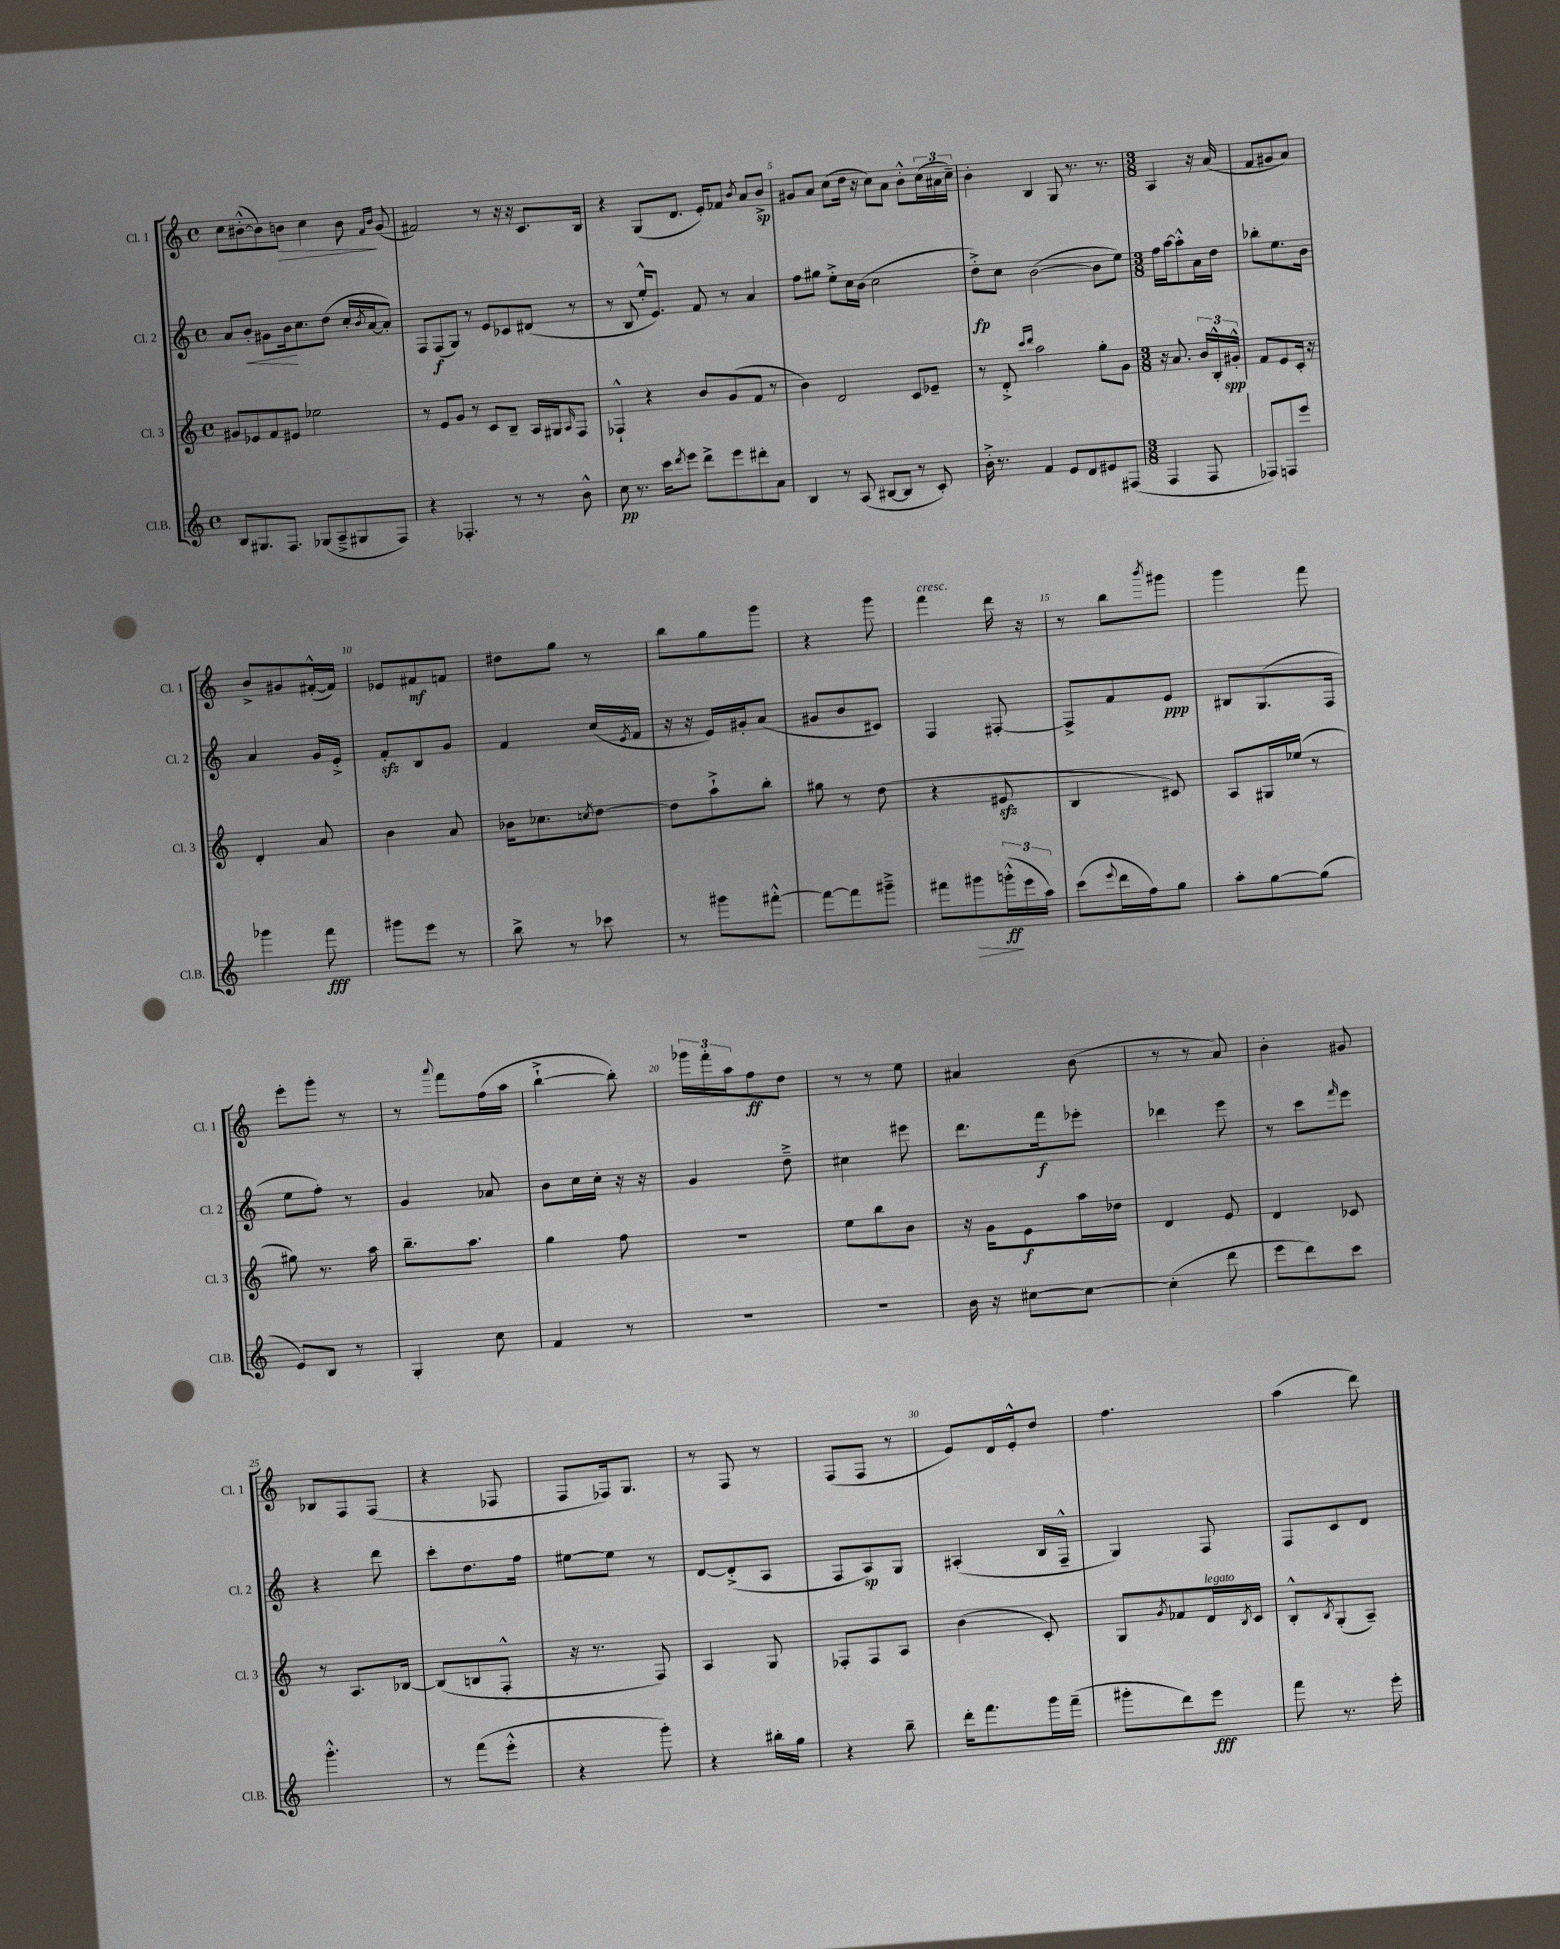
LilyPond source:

<<
\new StaffGroup <<
\new Staff = "s0" \with { instrumentName = "Cl. 1" shortInstrumentName = "Cl. 1" } {
    \clef treble \key c \major \defaultTimeSignature \time 4/4
    c''8 bis'8~-.-^( bis'8) b'8\> c''4 b'8\! \grace { f'16 b'16 } g'8( |
    fis'2) r8 r16 r16 c'8. b16 |
    r4 g8( d'8. e'16-.) fes'8 \acciaccatura { b'8 } a'8 b'8->\sp |
    gis'8 a'8 c''8( d''16 r16 c''8) a'8 b'8-.-^ \tuplet 3/2 { c''16( ais'16 c''16--) } |
    b'4-. b4 g8 r8. r8. |
    \numericTimeSignature \time 3/8 a4 r16 a'16( |
    f'8 gis'8 a'8) |
    b'8-> gis'8 fis'16~-.-^( fis'16) |
    ees'8 fis'8\mf f'8 |
    dis''8 g''8 r8 |
    b''8 g''8 g'''8 |
    r4 g'''8 |
    f'''4^\markup { \italic "cresc." } d'''16 r16 |
    r8 b''8 \acciaccatura { b'''8 } gis'''8 |
    g'''4 f'''8 |
    e'''8-. g'''8-. r8 |
    r8 \appoggiatura { a'''8 } f'''8 f''16( a''16 |
    b''4~-!-> b''8-.) |
    \tuplet 3/2 { ges'''16 f'''16-. a''16 } f''8\ff d''8 |
    r8 r8 e''8 |
    ais'4 b'8( |
    r8 r8 a'8) |
    b'4-. gis'8 |
    bes8 f8 f8( |
    r4 fes8 |
    f8 fes16) g8. |
    r8 f8 r8 |
    f8( f8 r8 |
    e'8) d'16 e'16-.-^ d''8 |
    f''4. |
    a''4( d'''8) \bar "|." |
}
\new Staff = "s1" \with { instrumentName = "Cl. 2" shortInstrumentName = "Cl. 2" } {
    \clef treble \key c \major \defaultTimeSignature \time 4/4
    a'8 b'8-.\< gis'8 b'16\! c''8. d''8( c''16-. \acciaccatura { b'8 } a'16~ a'8-.) |
    f8 f8\f( g8) r8 e'8 ces'8 dis'8( r8 |
    r8 b8 e''16-.-^ e'8.) f'8 r8 a'4 |
    f''8 gis''8 e''8-.-> c''16 b'16( c''2 |
    d''8-.->\fp) c''8 b'2~( b'8 e''8) |
    \numericTimeSignature \time 3/8 f''16 a''16~ a''8-.-^ a'16 d''16 |
    bes''8-. e''8. b'16 |
    a'4 g'16 e'16-.-> |
    f'8-.\sfz b8 g'8 |
    f'4 c''16( \acciaccatura { e'8 } f'16 |
    r16 r16 e'16) gis'16-. a'8( |
    gis'8 b'8 cis'8) |
    f4 fis8~-. |
    fis8-> f'8 e'8\ppp |
    bis8 g8.( f16 |
    e''8 f''8-.) r8 |
    g'4 aes'8 |
    b'8 c''16 c''16-. r16 r16 |
    g'4 d''8---> |
    cis''4 eis'''8 |
    d'''8. f'''16\f ees'''8-. |
    des'''4 e'''8 |
    r8 c'''8 \grace { f'''16 } e'''8 |
    r4 d'''8 |
    c'''8-. d''8. f''16 |
    eis''8~ eis''8 r8 |
    d'8~ d'8-.->( a8 |
    f8 a8\sp) g8 |
    ais4-.( b16 f16---^ |
    g4) f8 |
    f8 c'8 d'8 \bar "|." |
}
\new Staff = "s2" \with { instrumentName = "Cl. 3" shortInstrumentName = "Cl. 3" } {
    \clef treble \key c \major \defaultTimeSignature \time 4/4
    gis'8 ees'8 f'8 eis'8 ees''2 |
    r8 e'8 g'8 r8 c'8 b8-- a16 gis16 \grace { a16 } f8 |
    fes4-!-^ r4 b'8 g'8( f'8 r8 |
    b'4) d'2 c'8 ees'8-- |
    r8 d'8-.-> \grace { c'''16 d'''16 } a''2 g''8-. g'8 |
    \numericTimeSignature \time 3/8 r16 a'8. \tuplet 3/2 { b'16 b16-.-^ gis'16-.-^\spp } |
    f'8 e'8 c'16-. r16 |
    d'4-. a'8 |
    b'4 a'8 |
    bes'16 ces''8. \acciaccatura { c''8 } d''8~ |
    d''8 a''8-!-> b''8-. |
    gis''8 r8 d''8( |
    r4 eis'8\sfz |
    b4 cis'8) |
    a8 gis16 ees''16( r8 |
    gis''8) r8. a''16 |
    b''8.-- a''8. |
    g''4 f''8 |
    R4. |
    e''8 b''8 b'8 |
    r16 g'16 e'8\f a''16 des''16 |
    d'4 e'8 |
    d'4 ces'8 |
    r8 a8. bes16~ |
    bes8( b8 f8-.-^ |
    r16 r8. f8) |
    a4 g8 |
    fes8-. fes8 a8 |
    b'4( c'8-.) |
    g8 \acciaccatura { g'8 } fes'8 d'16^\markup { \italic "legato" } \acciaccatura { b8 } c'16 |
    b8-.-^ \acciaccatura { b8 } g8-.( a8--) \bar "|." |
}
\new Staff = "s3" \with { instrumentName = "Cl.B." shortInstrumentName = "Cl.B." } {
    \clef treble \key c \major \defaultTimeSignature \time 4/4
    b8 gis8. f8. ges8( a8---> gis8 f8) |
    r4 fes4.-. r8 r8 b'8-^ |
    c''8\pp r8. c'''16 \acciaccatura { d'''8 } e'''8 d'''8-> e'''8 dis'''8-. a'8 |
    b4 r8 a8( bis8~ bis8 r8 c'8-.) |
    b'16-.-> r8. f'4 e'8 d'8 eis'8 fis8( |
    \numericTimeSignature \time 3/8 f4 f8 |
    fes8) f8 e'''8 |
    ges'''4 f'''8\fff |
    gis'''8 e'''8 r8 |
    b''8-> r8 ces'''8 |
    r8 gis'''8 fis'''8~-.-^ |
    fis'''8~ fis'''8 gis'''8---> |
    fis'''8 gis'''8\> \tuplet 3/2 { g'''16-.-^\ff\!( e'''16 a''16) } |
    c'''8( \appoggiatura { e'''8 } d'''16 f''16) g''8 |
    a''8-. g''8~ g''8( |
    e'8) b8 r8 |
    g4-. c''8 |
    f'4 r8 |
    R4. |
    R4. |
    b'16 r16 cis''8~ cis''8~ |
    cis''4-.( d'''8 |
    e'''8 d'''8) c'''8 |
    g'''4.-.-^ |
    r8 f'''8( e'''8-.-^ |
    r4 g'''8-.) |
    r4 bis''16-. g''16 |
    r4 b''8-- |
    d'''16-. f'''8. g'''16 f'''16--( |
    gis'''8-. d'''8) e'''8\fff |
    f'''8 r8. e'''16-. \bar "|." |
}
>>
>>
\layout { \context { \Score currentBarNumber = #2 \override BarNumber.break-visibility = ##(#f #t #t) barNumberVisibility = #(every-nth-bar-number-visible 5) } }
